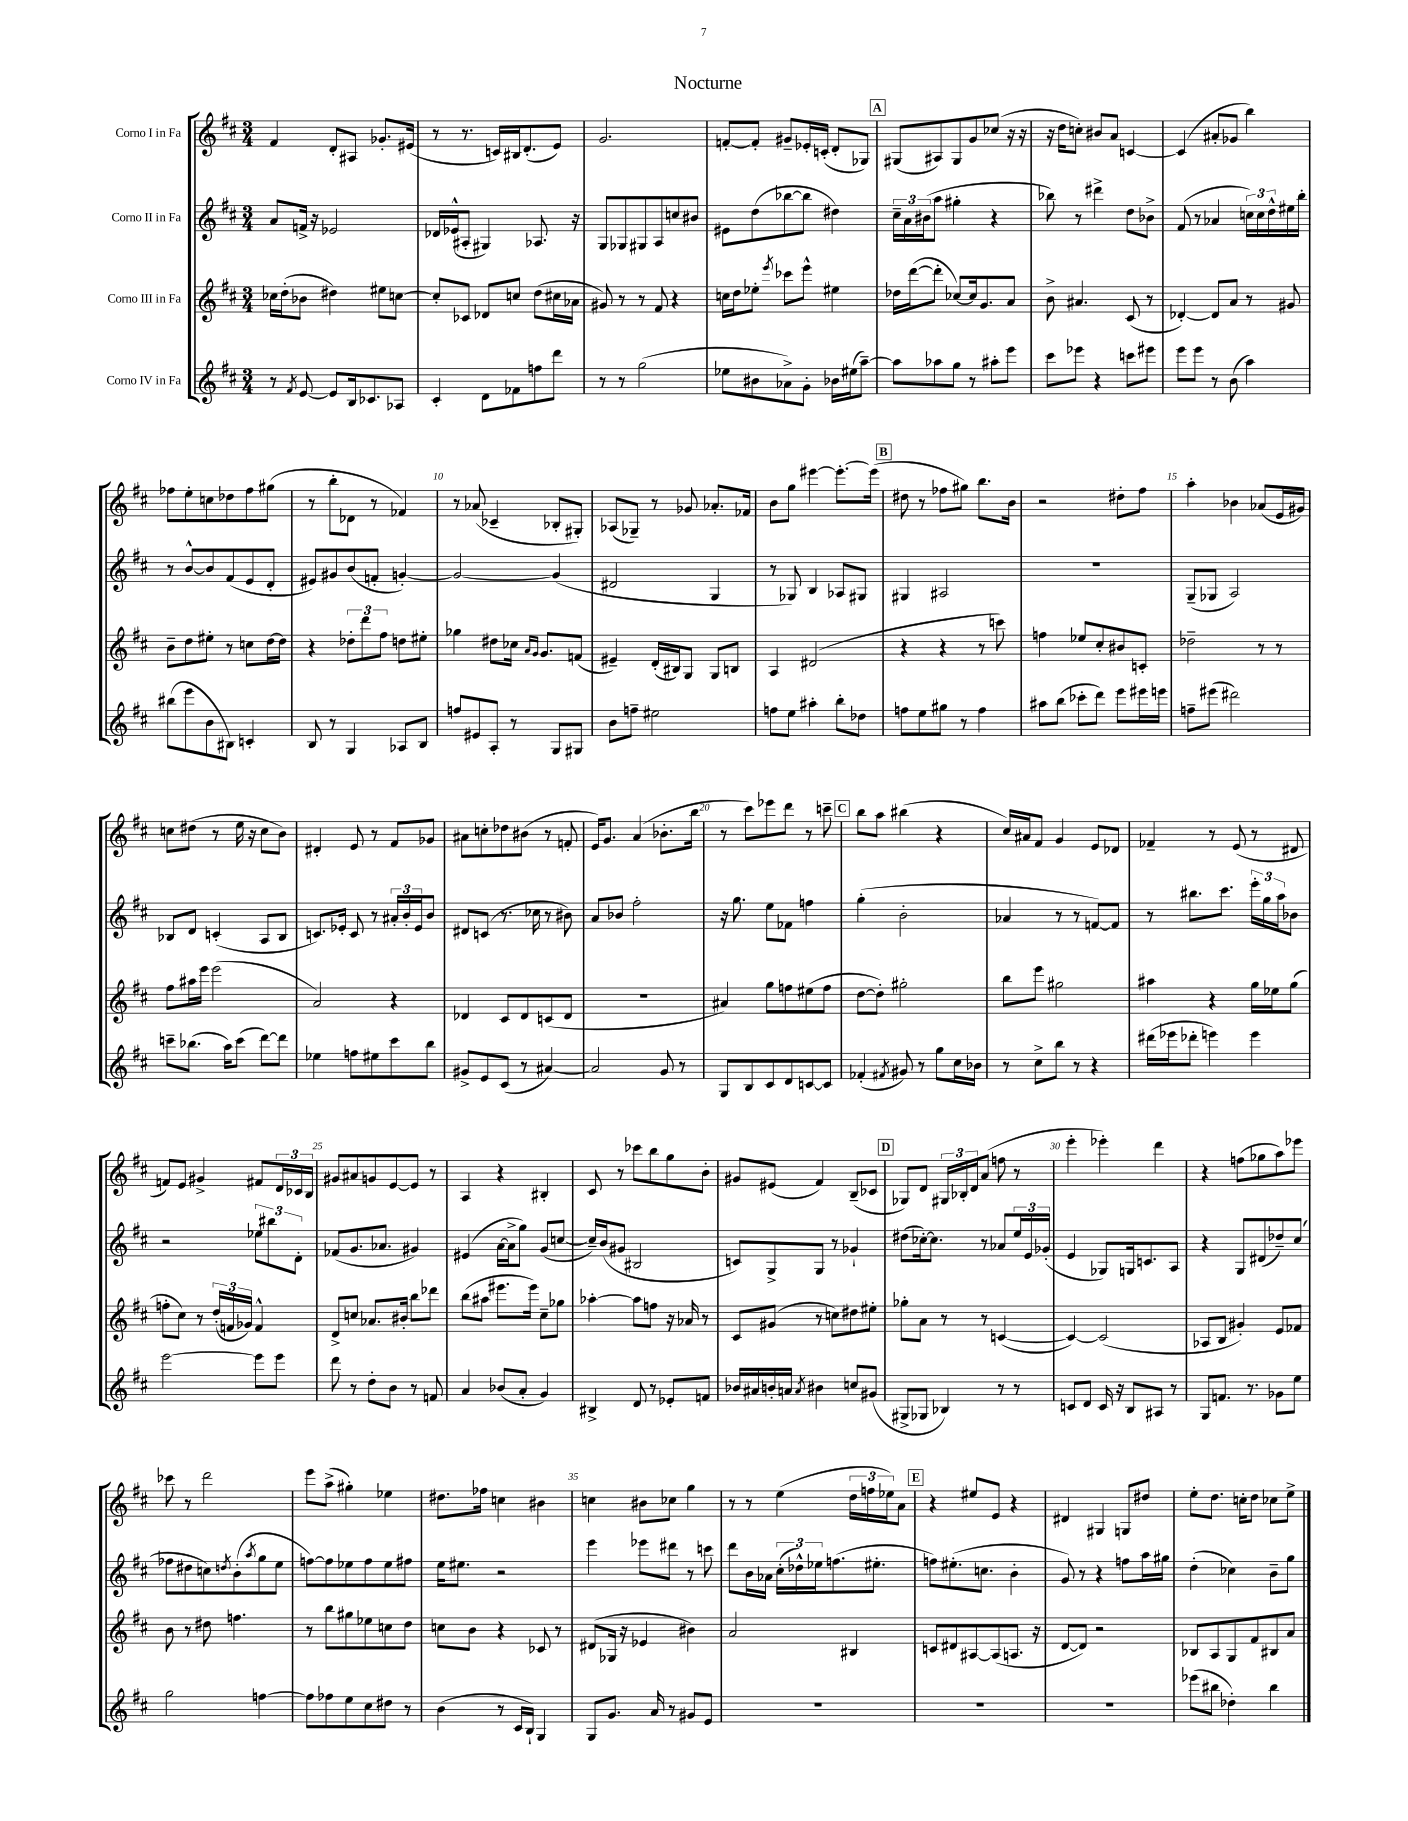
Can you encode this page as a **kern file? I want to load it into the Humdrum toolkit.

**kern	**kern	**kern	**kern
*staff4	*staff3	*staff2	*staff1
*clefG2	*clefG2	*clefG2	*clefG2
*k[f#c#]	*k[f#c#]	*k[f#c#]	*k[f#c#]
*M3/4	*M3/4	*M3/4	*M3/4
8r	16cc-	8a	4f#
.	(16dd'	.	.
8qf#	.	.	.
[8e	8b-	16f^	.
.	.	16r	.
8e]	4dd#)	2e-	8d'
16B	.	.	8A#
8.c-	.	.	.
.	8ee#	.	8.g-'
8A-	[8cc	.	.
.	.	.	(16e#
=	=	=	=
4c#'	8cc']	16d-	8r
.	.	(16e-^^	.
.	8c-	8A#'	8.r
8d	8d-	4G#)	.
.	.	.	16c)
8f-	8cc	.	16B#
.	.	.	(8.d'
8ff	(8dd	8.A-	.
8ddd	16cc#	.	8e)
.	16a-	16r	.
=	=	=	=
8r	8g#)	8G	2.g
8r	8r	8G-	.
(2gg	8r	8G#	.
.	8f#	8A	.
.	4r	8cc	.
.	.	8b#	.
=	=	=	=
8ee-	16cc	8e#	[8f'
.	16dd	.	.
8b#	8ee-'	(8dd	8f']
.	8qeee	.	.
8a-^)	8ccc-	[8bb-	8g#~
8g'	8eee^^	8bb-]	16e-'
.	.	.	(16c'
16b-	4ee#	4dd#)	8d'
(16ee#	.	.	.
[8aa~)	.	.	8G-)
=	=	=	=
8aa]	16dd-	24cc#~	(8G#
.	.	24a	.
.	([16ddd	.	.
.	.	(24b#	.
8aa-	8ddd']	8aa	8A#)
8gg	[8cc-)	4gg#'	8G#
8r	16cc-]	.	8g
.	8.g	.	.
8aa#'	.	4r	(8cc-
8eee	8a	.	16r
.	.	.	16r
=	=	=	=
8ccc#	8b^	8bb-)	16r
.	.	.	16dd
8eee-	4.a#	8r	8cc')
4r	.	4ddd#^	8b#
.	.	.	8a
8ccc	(8c#	8dd	[4c
8eee#	8r	8b-^	.
=	=	=	=
8eee	[4d-')	(8f#	(4c]
8eee	.	8r	.
8r	8d-]	4a-	8a#'
(8b	8a	.	8g-
4aa)	8r	24cc)	4bb)
.	.	24cc	.
.	.	24dd^^	.
.	8g#	16ee#	.
.	.	16bb'	.
=	=	=	=
(8bb#	8b~	8r	8ff-
8eee	8dd	[8b^^	8ee'
8b	8ee#'	8b]	8cc
8B#)	8r	(8f#	8dd-
4c'	8cc	8e	8ff-
.	[16dd	8d'	(8gg#
.	16dd]	.	.
=	=	=	=
8B	4r	8e#)	8r
8r	.	8g#	8bb'
4G	12dd-'	(8b	8d-
.	12ddd	.	.
.	.	8f'	8r
.	12ff#	.	.
8A-	8dd	[4g')	4f-)
8B	8ee#'	.	.
=	=	=	=
8ff	4gg-	2g_	8r
8e#	.	.	(8a-
8A'	8dd#	.	4c-~
8r	16cc-	.	.
.	16qqa	.	.
.	16qqg	.	.
.	8.g	.	.
8G	.	(4g]	8B-'
8G#	(8f	.	8G#')
=	=	=	=
8b	4e#~)	2d#	(8A-
8ff~	.	.	8G-~)
2ee#	(16d'	.	8r
.	16B#)	.	.
.	8G	.	8g-
.	8G	4G	8.a-'
.	8B	.	.
.	.	.	16f-
=	=	=	=
8ff	4A	8r	8b
8ee	.	8G-)	8gg
4aa#'	(2d#	4B	[4eee#
8bb'	.	8A-	8.eee#'_
8dd-	.	8G#	.
.	.	.	(16eee#]
=	=	=	=
8ff	4r	4G#	8dd#
8ee	.	.	8r
8gg#	4r	2A#	8ff-
8r	.	.	8gg#)
4ff	8r	.	8.bb
.	8ccc)	.	.
.	.	.	16b
=	=	=	=
8aa#	4ff	2.r	2r
(8bb	.	.	.
8ccc-'	8ee-	.	.
8ddd)	8cc#'	.	.
8eee	8b#	.	8dd#'
16eee#	8c'	.	8ff#
16eee	.	.	.
=	=	=	=
8ff~	2dd-~	(8G~	4aa'
(8eee#	.	8G-	.
2ddd#)	.	2A)	4b-
.	8r	.	(8a-
.	8r	.	16e
.	.	.	16g#)
=	=	=	=
8ccc~	8ff#	8B-	8cc
(8.bb-	16aa#	8d	(8dd#
.	16eee	.	.
.	(2eee	(4c'	8r
16aa)	.	.	.
(8ccc	.	.	16ee
.	.	.	16r
[8ddd)	.	8A	8cc
8ddd]	.	8B-	8b)
=	=	=	=
4ee-	2a)	8.c)	4d#'
.	.	16e-'	.
8ff	.	8c	8e
8ee#	.	8r	8r
8ccc#	4r	24a#'	8f#
.	.	24b'	.
.	.	24e-	.
8bb	.	8b	8g-
=	=	=	=
8g#^	4d-	8d#	8a#
8e	.	(8c	8cc'
(8c#	8c#	8.r	8dd-
8r	8d-	.	(8b#
.	.	16cc-	.
[4a#)	(8c	8r	8r
.	8d-	8b#)	8f'
=	=	=	=
2a#]	2.r	8a	16e)
.	.	.	8.g
.	.	8b-	.
.	.	2ff#'	(4a
8g	.	.	8.b-'
8r	.	.	.
.	.	.	16bb
=	=	=	=
8G	4a#)	16r	8r
.	.	8.gg	.
8B	.	.	8ccc#)
8c#	8gg	8ee	8eee-
8d	8ff	8f-	8ddd
[8c	(8ee#	4ff	8r
8c]	8ff	.	8ccc~
=	=	=	=
(4f-'	[8dd	(4gg'	8bb
.	8dd'])	.	8aa
8qf#	.	.	.
8g#)	2gg#'	2b'	(4bb#
8r	.	.	.
8gg	.	.	4r
16cc#	.	.	.
16b-	.	.	.
=	=	=	=
8r	8bb	4a-	16cc#)
.	.	.	16a#
8cc#^	8eee	.	8f#
8bb	2gg#	8r	4g
8r	.	8r	.
4r	.	[8f)	8e
.	.	8f]	8d-
=	=	=	=
(16ddd#	4aa#	8r	4f-~
16eee-	.	.	.
8ddd-'	.	8.bb#	.
4eee)	4r	.	8r
.	.	8.ccc#	.
.	.	.	(8e
4eee	16gg	24eee'	8r
.	.	24gg	.
.	16ee-	.	.
.	.	24aa	.
.	(8gg	8b-	8d#
=	=	=	=
[2eee	8ff'	2r	8f)
.	8cc#)	.	8e
.	8r	.	4g#^
.	(24dd'	.	.
.	24f	.	.
.	24g-)	.	.
8eee]	4f^^	12ee-	8f#
.	.	12bb#	.
8eee	.	.	24d
.	.	12d'	24c-
.	.	.	24B
=	=	=	=
8ddd	8d^	(8f-	8g#
8r	8cc	8.g	8a#
8dd'	8.a-	.	8g
.	.	8.a-	.
8b	.	.	[8e
.	16b#'	.	.
8r	8bb	4g#)	8e]
8f	8ddd-	.	8r
=	=	=	=
4a	(8bb	(4e#	4A
.	8aa#	.	.
(8b-	8.eee#	[16a	4r
.	.	16a^]	.
8a'	.	8gg)	.
.	16eee#)	.	.
4g)	8cc#~	(8g	4B#'
.	8gg-	[8cc	.
=	=	=	=
4B#^	[4aa-'	16cc~])	8c#
.	.	(16b	.
.	.	8g#	8r
8d	8aa-]	2B#	8ccc-
8r	8ff	.	8bb
8e-'	16r	.	8gg
.	16a-	.	.
8f	8r	.	8b'
=	=	=	=
16b-	8c#	8c)	8g#
16a#	.	.	.
16b'	(8g#	8G^	(8e#
16a	.	.	.
8qa	.	.	.
4b#	8r	8G	4f#)
.	8cc)	8r	.
8cc	8dd#	4g-`	(8B~
(8g#	8ee#'	.	8c-
=	=	=	=
8G#^	8gg-'	(8dd#	8G-)
8G-	8a	[16cc-')	8d
.	.	8.cc-]	.
4B-)	8r	.	24G#
.	.	.	24B-'
.	.	.	24d
.	8r	8r	(8a
8r	([4c	8a-	8ff
8r	.	24ee	8r
.	.	24e	.
.	.	(24g-'	.
=	=	=	=
8c	4c_)	4e	4eee'
8d	.	.	.
16c	(2c]	8G-)	4eee-')
16r	.	.	.
8B	.	16G	.
.	.	8.c	.
8A#	.	.	4ddd
8r	.	8A	.
=	=	=	=
8G	8A-	4r	4r
8.f	8B	.	.
.	4g#')	8G	(8ff
8.r	.	.	.
.	.	(8d#	8gg-
8g-	8e	8dd-~)	8aa)
8ee	8f-	(8cc#	8eee-
=	=	=	=
2gg	8b	8ff-	8ccc-
.	8r	8dd#	8r
.	8dd#	8cc)	2ddd
.	.	8qdd	.
.	4.ff	(8b'	.
.	.	8qaa	.
[4ff	.	8gg	.
.	.	8ee	.
=	=	=	=
8ff]	8r	[8ff)	8eee
8ff-	8bb	8ff]	(8aa^
8ee	8gg#	8ee-	4gg#')
8cc#	8ee-	8ff	.
8dd#	8cc	8ee-	4ee-
8r	8dd	8ff#	.
=	=	=	=
(4b	8cc	16ee	8.dd#
.	.	8.ee#	.
.	8b	.	.
.	.	.	16ff-
8r	4r	2r	4cc
16c#	.	.	.
16B`)	.	.	.
4G	8c-	.	4b#
.	8r	.	.
=	=	=	=
8G	(8d#	4eee	4cc
8.g	16G-	.	.
.	16r	.	.
.	4e-	8eee-	8b#
16a	.	.	.
8r	.	8ddd#	8cc-
8g#	4b#)	8r	4gg
8e	.	8ccc	.
=	=	=	=
2.r	2a	8ddd	8r
.	.	16b	8r
.	.	16a-	.
.	.	(24cc#'	(4ee
.	.	24dd-^^)	.
.	.	24ee-	.
.	.	(8.ff	.
.	4B#	.	24dd
.	.	.	24ff
.	.	8.ee#'	.
.	.	.	24ee-)
.	.	.	8a
=	=	=	=
2.r	8c	8ff)	4r
.	8d#	(8.ee#'	.
.	[8A#	.	8ee#
.	.	8.cc	.
.	(8A#]	.	8e
.	8.A	4b'	4r
.	16r	.	.
=	=	=	=
2.r	[8d	8g)	4d#
.	8d])	8r	.
.	2r	4r	4G#
.	.	8ff	8G
.	.	16aa	8dd#
.	.	16gg#	.
=	=	=	=
(8eee-	8B-	(4dd'	8ee'
8bb#	8A	.	8.dd
4dd-')	8G	4cc-)	.
.	.	.	16cc'
.	8f#	.	8dd
4bb#	8B#	8b~	8cc-
.	8a	8gg	8ee^
==	==	==	==
*-	*-	*-	*-
